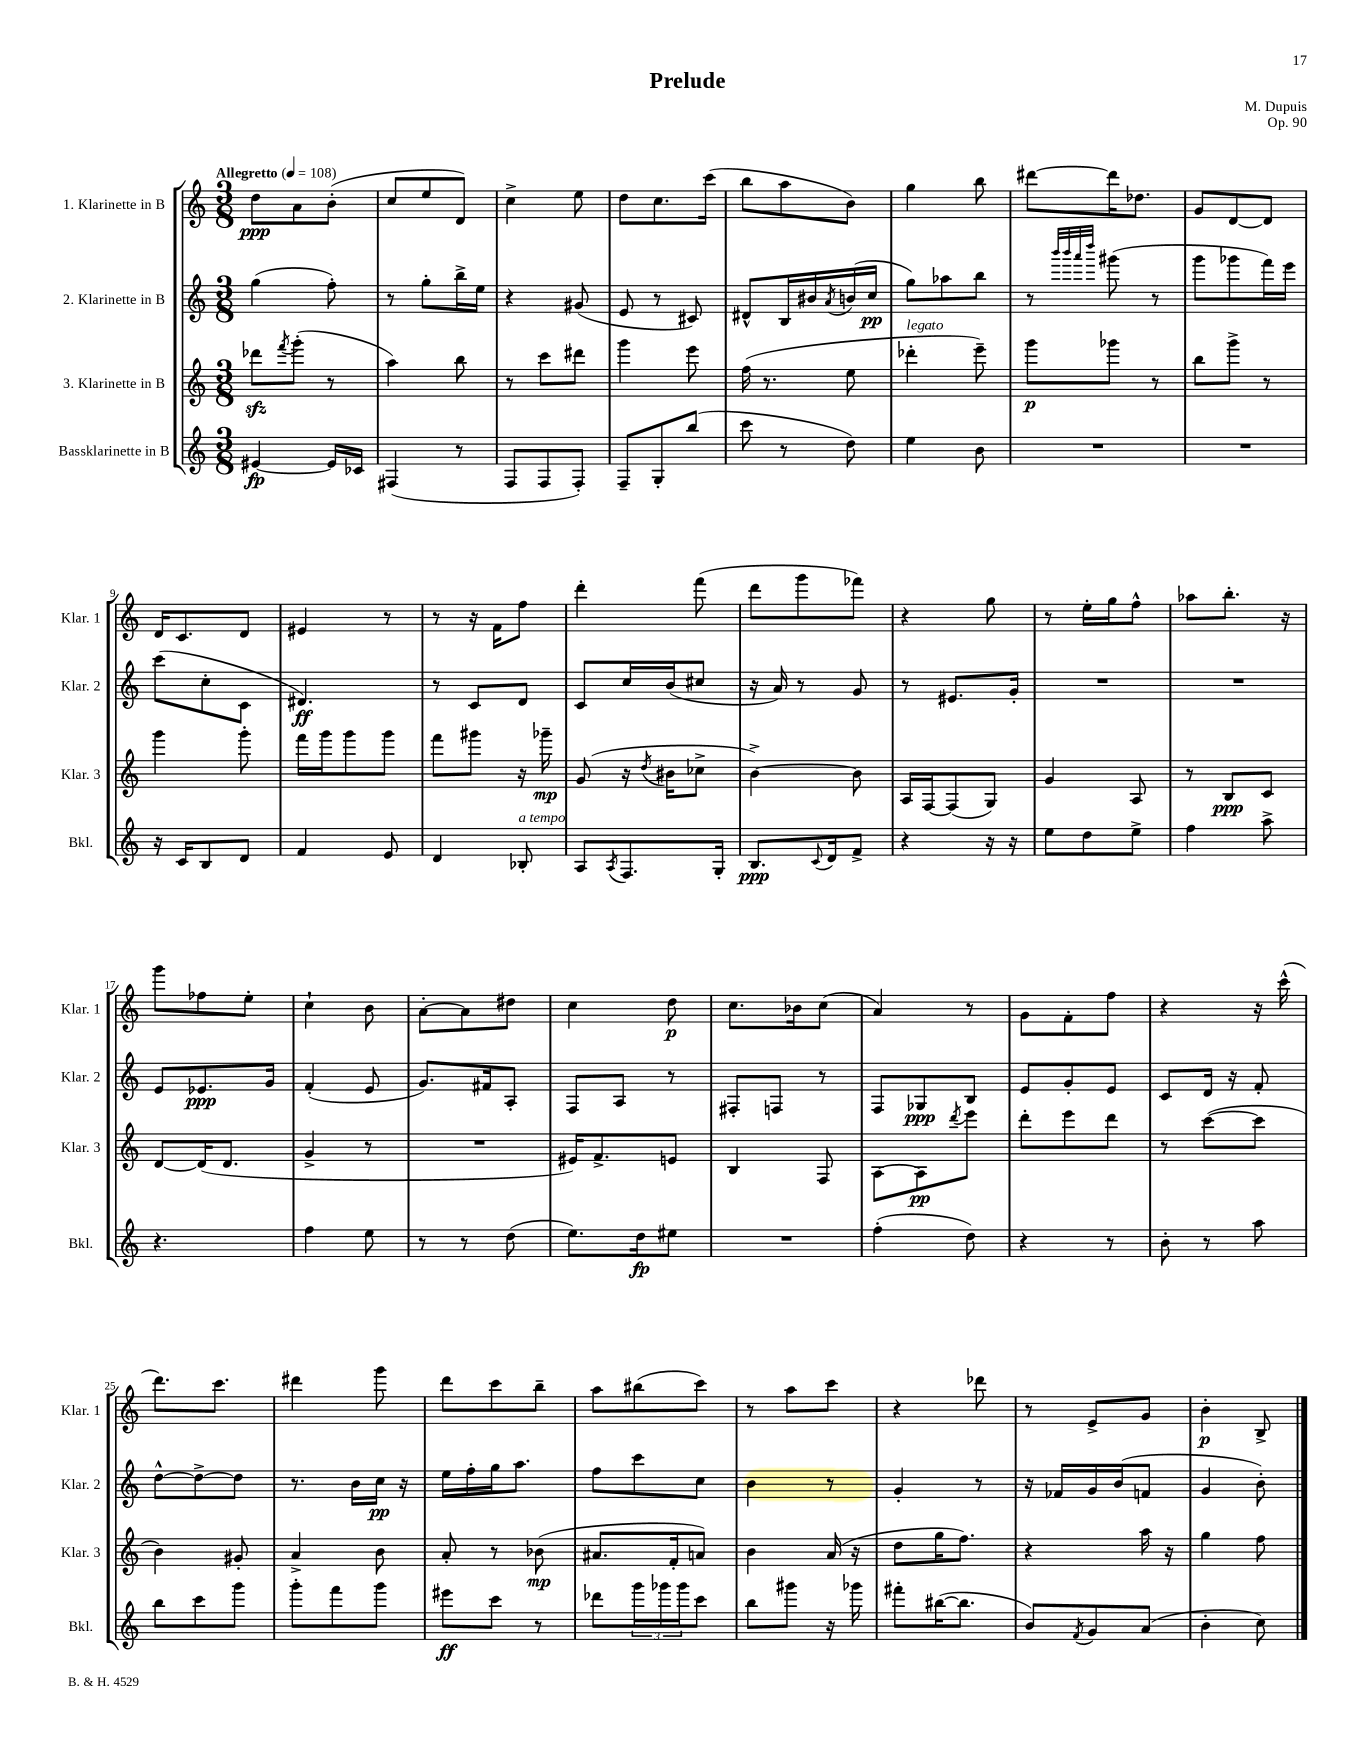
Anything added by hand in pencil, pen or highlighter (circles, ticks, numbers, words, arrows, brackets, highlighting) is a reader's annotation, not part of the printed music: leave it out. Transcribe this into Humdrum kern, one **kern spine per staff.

**kern	**kern	**kern	**kern
*staff4	*staff3	*staff2	*staff1
*clefG2	*clefG2	*clefG2	*clefG2
*k[]	*k[]	*k[]	*k[]
*M3/8	*M3/8	*M3/8	*M3/8
*MM108	*MM108	*MM108	*MM108
[4e#/	8ddd-\L	(4gg\	8dd\L
.	8qfff/	.	.
.	(8ggg'\J	.	8a\
16e#/]LL	8r	8ff'\)	(8b'\J
16c-/JJ	.	.	.
=	=	=	=
(4F#/	4aa\)	8r	8cc/L
.	.	8gg'\L	8ee/
8r	8bb\	16bb^\L	8d/J)
.	.	16ee\JJ	.
=	=	=	=
8F/L	8r	4r	4cc^\
8F/	8ccc\L	.	.
8F'/J)	8ddd#\J	(8g#/	8ee\
=	=	=	=
8F~/L	4ggg\	8e/	8dd\L
8G'/	.	8r	8.cc\
(8bb/J	8eee\	8c#/)	.
.	.	.	(16ccc\Jk
=	=	=	=
8ccc\	(16ff\	8d#^^/L	8bb\L
.	8.r	.	.
8r	.	16B/L	8aa\
.	.	16b#/	.
.	.	8qa/	.
8dd\)	8ee\	(16b/	8b\J)
.	.	16cc/JJ	.
=	=	=	=
4ee\	4ddd-'\	8gg\L)	4gg\
.	.	8aa-\	.
8b\	8eee~\)	8bb\J	8bb\
=	=	=	=
4.r	8ggg\L	8r	[8ddd#\L
.	.	32qqbbb/LLL	.
.	.	32qqbbb/	.
.	.	32qqaaa/	.
.	.	32qqdddd/JJJ	.
.	8ggg-\J	(8ggg#\	16ddd#\]K
.	.	.	8.dd-\J
.	8r	8r	.
=	=	=	=
4.r	8bb\L	8ggg\L	8g/L
.	8ggg^\J	8ggg-\	[8d/
.	8r	16fff\L)	8d/]J
.	.	16eee\JJ	.
=	=	=	=
16r	4ggg\	(8ccc\L	16d/LK
16c/LK	.	.	8.c/
8B/	.	8cc'\	.
8d/J	8ggg'\	8c\J	8d/J
=	=	=	=
4f/	16fff\LL	4.d#/)	4e#/
.	16ggg\J	.	.
.	8ggg\	.	.
8e/	8ggg\J	.	8r
=	=	=	=
4d/	8fff\L	8r	8r
.	8ggg#\J	8c/L	16r
.	.	.	16f\LK
8B-'/	16r	8d/J	8ff\J
.	16ggg-~\	.	.
=	=	=	=
8A/L	(8g/	8c/L	4ddd'\
8qA/	.	.	.
8.F/	16r	16cc/L	.
.	8qdd/	.	.
.	16b#\LK	(16b/J	.
.	8cc-^\J	8cc#/J	(8fff\
16G'/Jk	.	.	.
=	=	=	=
8.B/L	[4b^\)	16r	8ddd\L
.	.	16a/)	.
.	.	8r	8ggg\
8qqc/	.	.	.
16d/k	.	.	.
8f^/J	8b\]	8g/	8fff-\J)
=	=	=	=
4r	16A/LL	8r	4r
.	[16F/J	.	.
.	(8F/]	8.e#/L	.
16r	8G/J)	.	8gg\
16r	.	16g'/Jk	.
=	=	=	=
8ee\L	4g/	4.r	8r
8dd\	.	.	16ee'\LL
.	.	.	16gg\J
8ee^\J	8A/	.	8ff^^\J
=	=	=	=
4ff\	8r	4.r	8aa-\L
.	8B/L	.	8.bb'\J
8aa^\	8c/J	.	.
.	.	.	16r
=	=	=	=
4.r	[8d/L	8e/L	8ggg\L
.	(16d/]K	8.e-/	8ff-\
.	8.d/J	.	.
.	.	.	8ee'\J
.	.	16g/Jk	.
=	=	=	=
4ff\	4g^/	(4f'/	4cc`\
8ee\	8r	8e/	8b\
=	=	=	=
8r	4.r	8.g/L)	[8a'\L
8r	.	.	8a\]
.	.	16f#/k	.
(8dd\	.	8A'/J	8dd#\J
=	=	=	=
8.ee\L)	16e#/LK)	8F/L	4cc\
.	8.f^/	.	.
.	.	8A/J	.
16dd\k	.	.	.
8ee#\J	8e/J	8r	8dd\
=	=	=	=
4.r	4B/	8F#'/L	8.cc\L
.	.	8F/J	.
.	.	.	16b-\k
.	8F/	8r	(8cc\J
=	=	=	=
(4ff'\	[8A\L	8F/L	4a/)
.	8A\]	8G-/	.
.	8qddd/	.	.
8dd\)	8eee\J	8B/J	8r
=	=	=	=
4r	8ddd'\L	8e/L	8g\L
.	8eee\	8g'/	8f'\
8r	8ddd\J	8e/J	8ff\J
=	=	=	=
8b'\	8r	8c/L	4r
8r	([8ccc\L	16d/Jk	.
.	.	16r	.
8aa\	8ccc\]J	8f'/	16r
.	.	.	(16ccc^^\
=	=	=	=
8bb\L	4b\)	[8dd^^\L	8.ddd\L)
8ccc\	.	8dd^\_	.
.	.	.	8.ccc\J
8ggg\J	8g#'/	8dd\]J	.
=	=	=	=
8ggg'\L	4a^/	8.r	4ddd#\
8fff\	.	.	.
.	.	16b\LL	.
8ggg\J	8b\	16cc\JJ	8ggg\
.	.	16r	.
=	=	=	=
8eee#\L	8a'/	16ee\LL	8ddd\L
.	.	16ff'\	.
8ccc\J	8r	16gg\J	8ccc\
.	.	8.aa\J	.
8r	(8b-\	.	8bb~\J
=	=	=	=
8ddd-\L	8.a#/L	8ff\L	8aa\L
24ggg\L	.	8ccc\	(8bb#\
24ggg-\	.	.	.
.	16f'/k	.	.
24ggg-\J	.	.	.
8ccc\J	8a/J)	8cc\J	8ccc\J)
=	=	=	=
8bb\L	4b\	4b\	8r
8ggg#\J	.	.	8aa\L
16r	(16a/	8r	8ccc\J
16ggg-\	16r	.	.
=	=	=	=
8fff#'\L	8dd\L	4g'/	4r
([16bb#\K	16gg\K	.	.
8.bb#\]J	8.ff\J)	.	.
.	.	8r	8ddd-\
=	=	=	=
8b/L)	4r	16r	8r
.	.	16f-/LL	.
8qf/	.	.	.
8g/	.	16g/	8e^/L
.	.	(16b/J	.
(8a/J	16aa\	8f/J	8g/J
.	16r	.	.
=	=	=	=
4b'\	4gg\	4g/	4b'\
8cc\)	8ff\	8b'\)	8B^/
==	==	==	==
*-	*-	*-	*-
